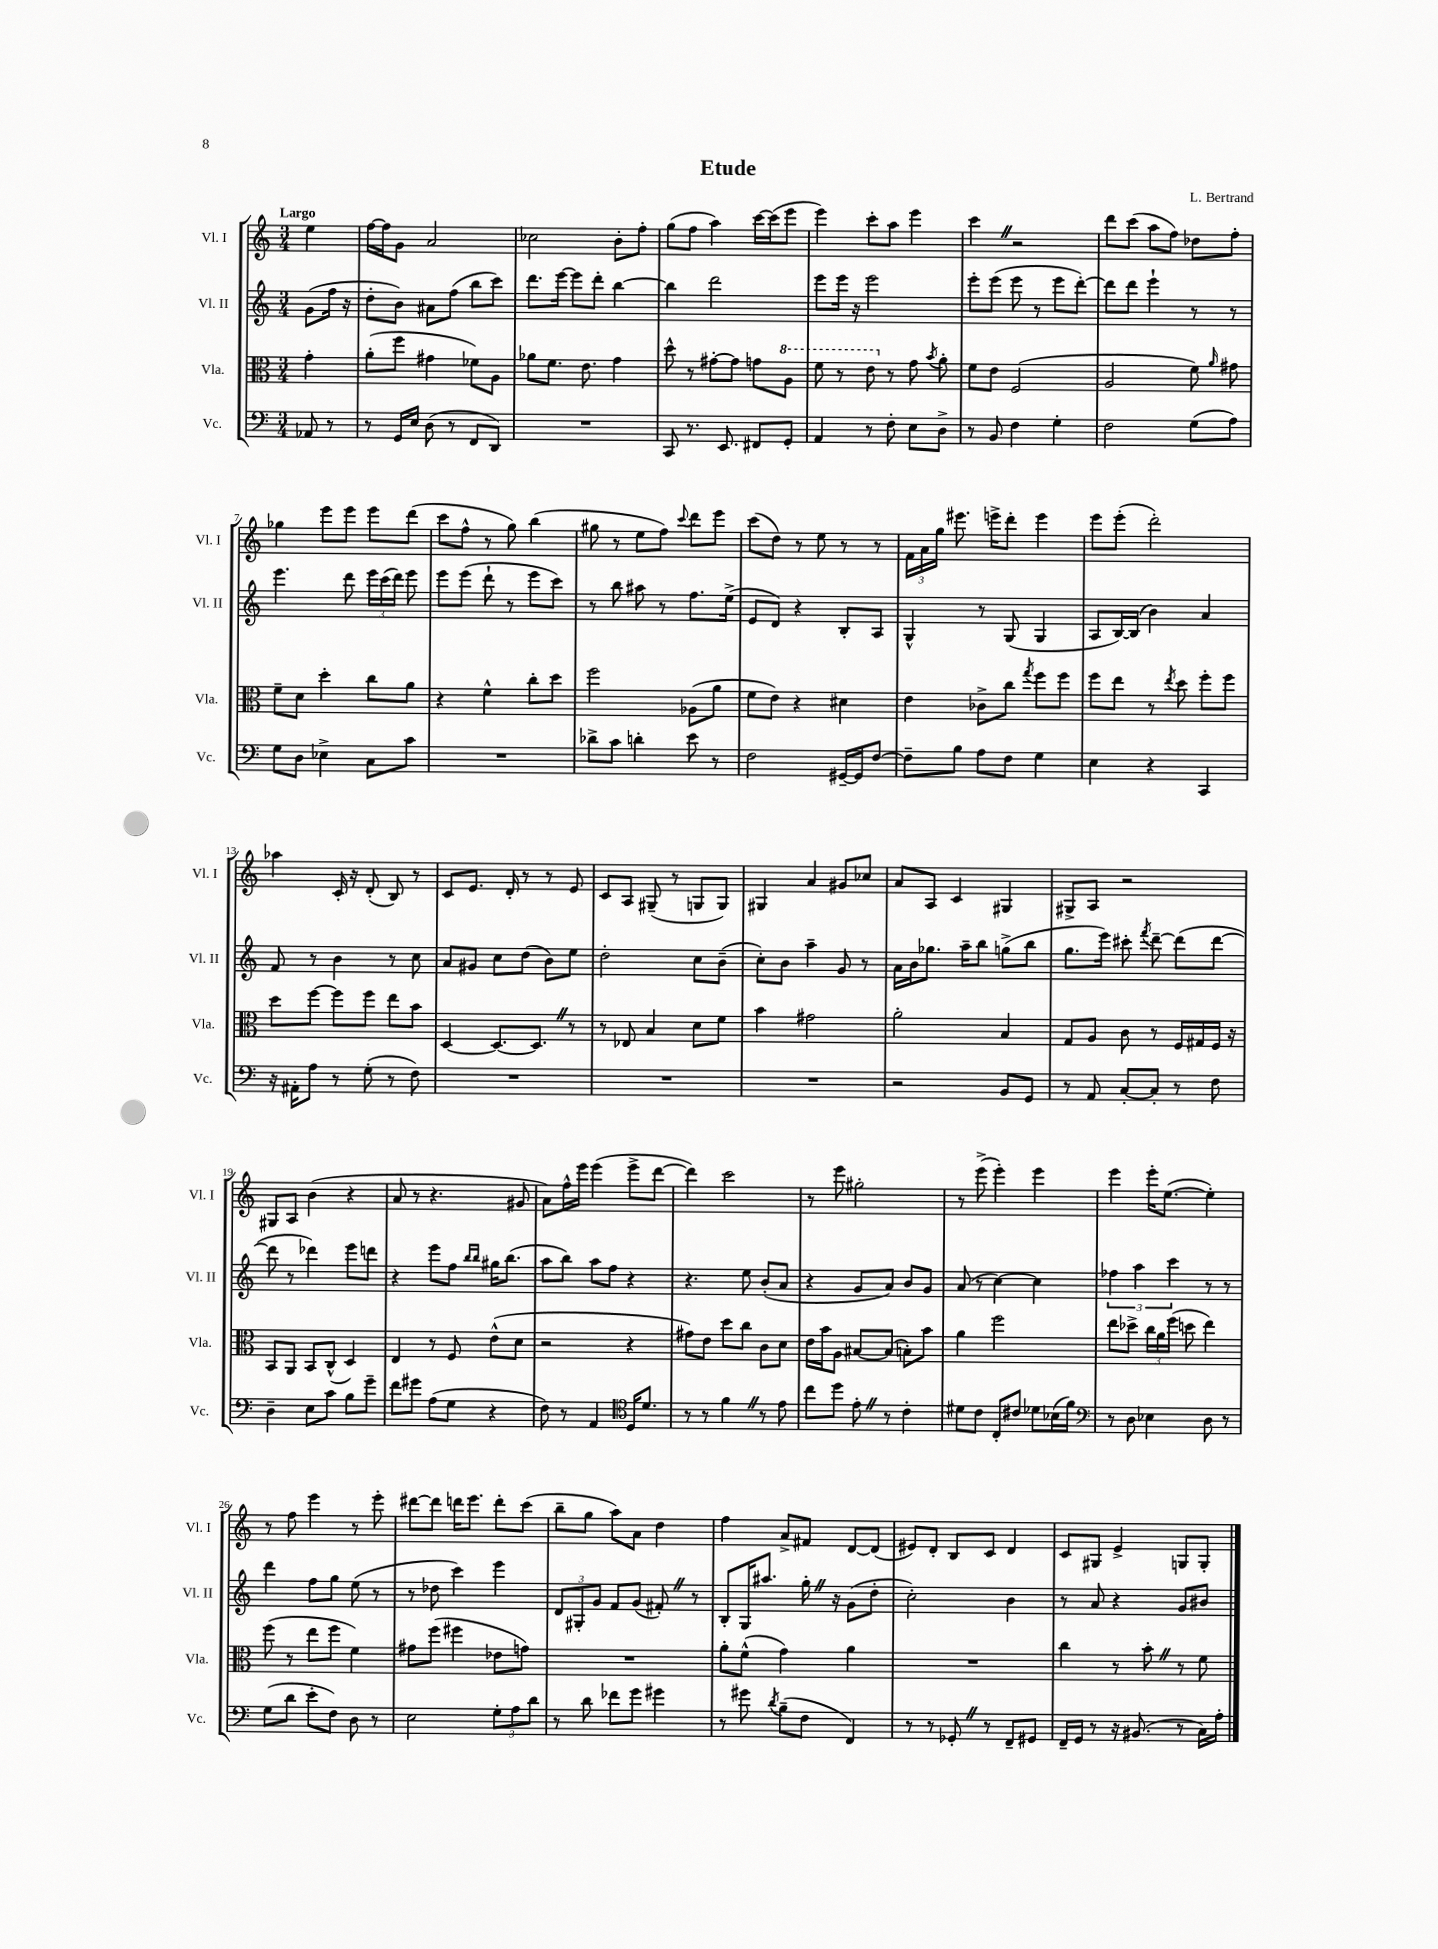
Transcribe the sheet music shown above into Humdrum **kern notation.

**kern	**kern	**kern	**kern
*staff4	*staff3	*staff2	*staff1
*clefF4	*clefC3	*clefG2	*clefG2
*k[]	*k[]	*k[]	*k[]
*M3/4	*M3/4	*M3/4	*M3/4
8AA-	4g'	(8g	4ee
8r	.	16ff	.
.	.	16r	.
=	=	=	=
8r	(8a'	8dd'	[16ff
.	.	.	16ff]
16GG	8ff	8b)	8g
16E	.	.	.
(8D	4g#	8a#	2a
8r	.	(8ff	.
8FF	8f-)	8bb	.
8DD)	8A	8ccc)	.
=	=	=	=
2.r	8a-	8.ddd	2cc-
.	8.f	.	.
.	.	[16eee	.
.	.	8eee]	.
.	8.e	.	.
.	.	8ddd'	.
.	4g	[4bb	8b'
.	.	.	8ff'
=	=	=	=
8CC	8dd^^	4bb]	(8gg
8.r	8r	.	8ff
.	[8g#'	2ddd	4aa)
8.EE	.	.	.
.	8g#]	.	.
8FF#	8g	.	[16ccc
.	.	.	(16ccc]
8GG'	8a	.	8eee
=	=	=	=
4AA	8ff	8eee	4eee)
.	8r	16eee	.
.	.	16r	.
8r	8ee	2eee	8ccc'
8F'	8r	.	8aa
8E	8g	.	4eee
.	8qb	.	.
8D^	8a'	.	.
=	=	=	=
8r	8f	8eee'	4ccc
8BB	8e	(8eee	.
4F	(2F	8eee	2r
.	.	8r	.
4G'	.	8eee	.
.	.	[8ddd')	.
=	=	=	=
2F	2A	8ddd]	8ddd
.	.	8ddd	(8ccc
.	.	4eee`	8aa
.	.	.	8ff)
(8G	8f)	8r	8dd-
.	16qqa	.	.
8A)	8g#	8r	8ff'
=	=	=	=
8G	8f~	4.eee	4gg-
8D	8d	.	.
4E-^	4dd'	.	8eee
.	.	8ddd	8eee
8C	8cc	24eee	8eee
.	.	(24ccc	.
.	.	24ddd)	.
8c	8a	8eee	(8ddd
=	=	=	=
2.r	4r	8eee	8ccc
.	.	(8eee	8ff^^
.	4f^^	8ddd`	8r
.	.	8r	8gg)
.	8cc'	8eee	(4bb
.	8dd	8ccc)	.
=	=	=	=
8d-^	2ff	8r	8gg#
8c	.	8bb	8r
4d'	.	8aa#	8ee
.	.	8r	8ff)
.	.	.	8qqccc
8e	(8A-	8.ff	8ddd
8r	8a	.	8eee
.	.	(16ee^	.
=	=	=	=
2F	8f	8e	(8ccc
.	8e)	8d)	8dd)
.	4r	4r	8r
.	.	.	8ee
[16GG#~	4d#	8B'	8r
16GG#]	.	.	.
[8F	.	8A	8r
=	=	=	=
8F~]	4e	4G^^	24f
.	.	.	24a
.	.	.	24gg
8B	.	.	8.eee#
8A	8c-^	8r	.
.	.	.	16eee^
8F	8cc	(8G	8ddd'
.	8qgg	.	.
4G	8ff	4G	4eee
.	8ff	.	.
=	=	=	=
4E	8ff	8A	8eee
.	8ee	[16B)	(8eee'
.	.	(16B]	.
4r	8r	4b)	2ddd')
.	8qee	.	.
.	8dd	.	.
4CC	8ff'	4a	.
.	8ff	.	.
=	=	=	=
16r	8dd	8f	4aa-
16AA#'	.	.	.
8A	[8ff	8r	.
8r	8ff]	4b	16c'
.	.	.	16r
(8G'	8ff	.	(8d'
8r	8ee	8r	8B)
8F)	8b	8cc	8r
=	=	=	=
2.r	[4D	8a	8c
.	.	8g#	8.e
.	8.D_	8cc	.
.	.	.	16d'
.	.	(8dd	8r
.	8.D]	.	.
.	.	8b)	8r
.	8r	8ee	8e
=	=	=	=
2.r	8r	2dd'	8c
.	8E-	.	8A
.	4B	.	(8G#~
.	.	.	8r
.	8d	8cc	8G
.	8f	(8b~	8G)
=	=	=	=
2.r	4b	8cc')	4G#
.	.	8b	.
.	2g#	4aa~	4a
.	.	8g	8g#
.	.	8r	8cc-
=	=	=	=
2r	2a'	16a	8a
.	.	16b	.
.	.	8.gg-	8A
.	.	.	4c
.	.	16aa~	.
.	.	8bb	.
8BB	4B	(8gg^	4G#
8GG	.	8bb	.
=	=	=	=
8r	8G	8.gg	8G#^
8AA	8A	.	8A
.	.	16eee)	.
[8C'	8c	8ccc#'	2r
.	.	8qfff	.
8C']	8r	[8ddd~	.
8r	16F	(8ddd]	.
.	16G#	.	.
8F	16F	[8ddd	.
.	16r	.	.
=	=	=	=
4D~	8BB	8ddd]	8G#
.	8AA	8r	8A
8E	8BB	4ddd-)	(4b
8c	(8C^^	.	.
8B	4D)	8eee	4r
8g~	.	8ddd	.
=	=	=	=
8f	4E	4r	8a
8g#	.	.	8r
(8A	8r	8eee	4.r
8G	8F	8ff	.
.	.	16qqbb	.
.	.	16qqbb	.
4r	(8e^^	16gg#	.
.	.	(8.bb	.
.	8d	.	8g#
=	=	=	=
8F)	2r	8aa	8a)
8r	.	8bb)	16ff^^
.	.	.	16eee
4AA	.	8aa	(4eee
.	.	8ff	.
*clefC4	*	*	*
16D	4r	4r	8eee^
8.d	.	.	.
.	.	.	[8ddd
=	=	=	=
8r	8g#)	4.r	4ddd])
8r	8e	.	.
4f	8dd	.	2ccc
.	8cc	8ee	.
8r	8c	(8b'	.
8e	8d	8a	.
=	=	=	=
8cc	16e	4r	8r
.	16b	.	.
8dd	8A	.	8eee
8e'	[8B#	8g	2gg#'
8r	(8B#]	8a)	.
4c'	8B')	8b	.
.	8b	8g	.
=	=	=	=
8d#	4a	(8a	8r
8c	.	8r	(8eee^
8C'	2ff	[4cc)	4eee')
8c#	.	.	.
8d-	.	4cc]	4eee
(16B-	.	.	.
16f)	.	.	.
=	=	=	=
*clefF4	*	*	*
8r	8ee	6ff-	4eee
8D	8dd-^	.	.
.	.	6aa	.
4E-	24cc	.	16eee'
.	24a	.	.
.	.	.	([8.ee
.	(24ff	6ccc	.
.	8dd	.	.
8D	4ee)	8r	4ee'])
8r	.	8r	.
=	=	=	=
(8G	(8ff	4ddd	8r
8d	8r	.	8ff
8e'	8ee	8ff	4eee
8F)	8ff	8gg	.
8D	4f)	(8ee	8r
8r	.	8r	8eee'
=	=	=	=
2E	8g#	8r	[8ddd#
.	(8ff	8dd-	8ddd#]
.	4ff#	4ccc)	16ddd
.	.	.	8.eee
12G'	8e-	4eee	8ddd'
12A	.	.	.
.	8g)	.	(8ccc
12d	.	.	.
=	=	=	=
8r	2.r	12d	8bb~
.	.	12G#'	.
8d	.	.	8gg
.	.	12g	.
8f-	.	8f	8aa)
8g	.	(8g	8a
4g#	.	8f#')	4dd
.	.	8r	.
=	=	=	=
8r	8a'	8B'	4ff
8g#	(8f^^	16G	.
.	.	8.aa#	.
8qd	.	.	.
(8B~	4g)	.	8a^
8F	.	16gg'	8f#
.	.	16r	.
4FF)	4a	(8g	[8d
.	.	8dd'	(8d]
=	=	=	=
8r	2.r	2cc')	8e#)
8r	.	.	8d'
8GG-'	.	.	8B
8r	.	.	8c
8FF~	.	4b	4d
8GG#	.	.	.
=	=	=	=
16FF~	4cc	8r	8c
16GG	.	.	.
8r	.	8a	8G#
16r	8r	4r	4e^
(8.BB#	.	.	.
.	8b'	.	.
8r	8r	8g	8G
16C)	8f	8b#	8G'
16A'	.	.	.
==	==	==	==
*-	*-	*-	*-
